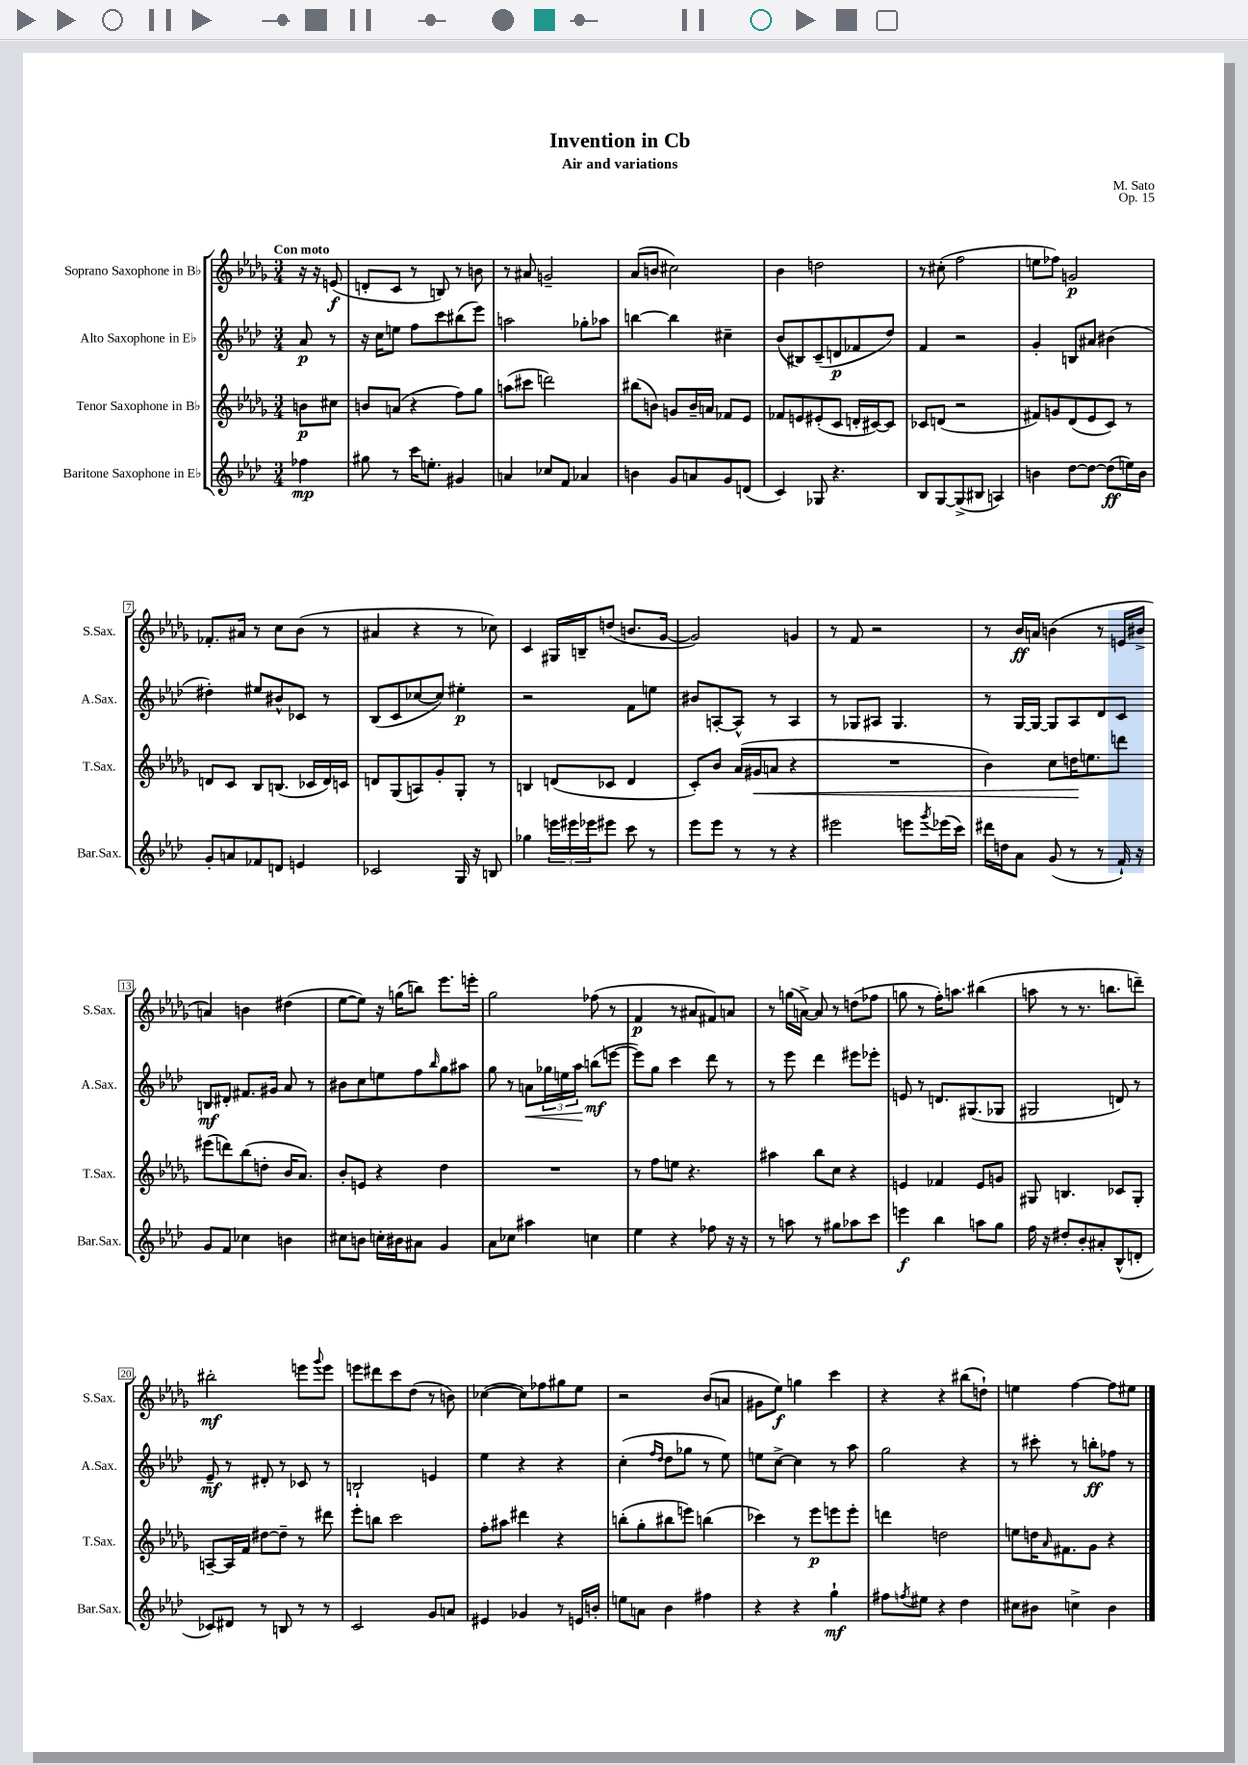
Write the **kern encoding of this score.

**kern	**dynam	**kern	**dynam	**kern	**dynam	**kern	**dynam
*part4	*part4	*part3	*part3	*part2	*part2	*part1	*part1
*staff4	*staff4	*staff3	*staff3	*staff2	*staff2	*staff1	*staff1
*I"Baritone Saxophone in E♭	*	*I"Tenor Saxophone in B♭	*	*I"Alto Saxophone in E♭	*	*I"Soprano Saxophone in B♭	*
*I'Bar.Sax.	*	*I'T.Sax.	*	*I'A.Sax.	*	*I'S.Sax.	*
*clefG2	*	*clefG2	*	*clefG2	*	*clefG2	*
*k[b-e-a-d-]	*	*k[b-e-a-d-g-]	*	*k[b-e-a-d-]	*	*k[b-e-a-d-g-]	*
*M3/4	*	*M3/4	*	*M3/4	*	*M3/4	*
=	=	=	=	=	=	=	=
!	!	!	!	!	!	!LO:TX:a:B:t=Con moto	!
4ff-X\	mp	8bn\L	p	8a-/	p	16r	.
.	.	.	.	.	.	16r	.
.	.	8cc#X\J	.	8r	.	(8en/	f
=1	=1	=1	=1	=1	=1	=1	=1
8gg#X\	.	8bn/L	.	16r	.	8dn'/L	.
.	.	.	.	16cc\KL	.	.	.
8r	.	(8an/J	.	8een\J	.	8c/J	.
16ccc\KL	.	4r	.	8ff\L	.	8r	.
8.een'\J	.	.	.	.	.	.	.
.	.	.	.	8ccc\	.	8Bn/)	.
4g#X/	.	8ff\L)	.	(8bb#X\	.	8r	.
.	.	8gg-\J	.	8eee-\J)	.	8bn\	.
=2	=2	=2	=2	=2	=2	=2	=2
4an/	.	(8aan\L	.	2aan\	.	8r	.
.	.	8ccc#X\J	.	.	.	8a#X/	.
8cc-X/L	.	2dddn\)	.	.	.	2gn~/	.
8f/J	.	.	.	.	.	.	.
4a-X/	.	.	.	8gg-X'\L	.	.	.
.	.	.	.	8aa-X\J	.	.	.
=3	=3	=3	=3	=3	=3	=3	=3
4bn\	.	(8bb#X\L	.	[4bbn\	.	(8a-/L	.
.	.	8bn\J)	.	.	.	8bn/J	.
8g/L	.	8gn/L	.	4bb\]	.	2cc#X\)	.
8an/	.	16b~/L	.	.	.	.	.
.	.	16an/JJ	.	.	.	.	.
8g/	.	8f-X/L	.	4cc#X~\	.	.	.
(8dn/J	.	8e-/J	.	.	.	.	.
=4	=4	=4	=4	=4	=4	=4	=4
4c/)	.	8f-X/L	.	(8b-/L	.	4b-\	.
.	.	8en/	.	8B#X/)	.	.	.
8G-X/	.	(8e#X'/	.	(8c~/	.	2ddn\	.
4.r	.	8c/J	.	8dn/	p	.	.
.	.	16dn'/LL	.	8f-X/	.	.	.
.	.	[16c#X/J)	.	.	.	.	.
.	.	8c#/J]	.	8dd-/J)	.	.	.
=5	=5	=5	=5	=5	=5	=5	=5
8B-/L	.	8c-X/L	.	4f/	.	8r	.
[8G/	.	(8dn/J	.	.	.	(8cc#X'\	.
(8G^/]	.	2r	.	2r	.	2ff\	.
8B#X/J	.	.	.	.	.	.	.
4An/)	.	.	.	.	.	.	.
=6	=6	=6	=6	=6	=6	=6	=6
4bn\	.	8f#X/L)	.	4g'/	.	8een\L	.
.	.	8gn/	.	.	.	8ff-X\J)	.
[8dd-\L	.	(8d-/	.	8Bn/L	.	2gn/	p
8dd-\J_	.	8e-/	.	8a#X/J	.	.	.
(8dd-\L]	ff	8c/J)	.	(4b#X\	.	.	.
16een\L)	.	8r	.	.	.	.	.
16b\JJ	.	.	.	.	.	.	.
!!LO:LB:g=z
=7	=7	=7	=7	=7	=7	=7	=7
8g'/L	.	8dn/L	.	4dd#X'\)	.	8.f-X'/L	.
8an/	.	8c/J	.	.	.	.	.
.	.	.	.	.	.	16a#X/Jk	.
8f-X/	.	8B-/L	.	8ee#X/L	.	8r	.
8dn/J	.	(8.Bn/J	.	8b#X^^/	.	8cc\L	.
4en/	.	.	.	8c-X/J	.	(8b-\J	.
.	.	16c-X/LL	.	.	.	.	.
.	.	16d/)	.	8r	.	8r	.
.	.	16cn/JJ	.	.	.	.	.
=8	=8	=8	=8	=8	=8	=8	=8
2c-X/	.	8dn/L	.	(8B-/L	.	4a#X/	.
.	.	(8G-/	.	8c/	.	.	.
.	.	8An/)	.	[8cc-X/	.	4r	.
.	.	8g-'/	.	8cc-/J])	.	.	.
16G/	.	8G-'/J	.	4ee#X'\	p	8r	.
16r	.	.	.	.	.	.	.
8Bn/	.	8r	.	.	.	8cc-X\)	.
=9	=9	=9	=9	=9	=9	=9	=9
4gg-X\	.	4Bn/	.	2r	.	4c/	.
24eeen\LL	.	(8dn/L	.	.	.	16G#X/LL	.
24eee#X\	.	.	.	.	.	.	.
.	.	.	.	.	.	16Bn~/J	.
24eee-X\J	.	.	.	.	.	.	.
8eee#X\J	.	8c-X/J	.	.	.	(8ddn/J	.
8ccc\	.	4d/	.	8f\L	.	8.bn/L	.
8r	.	.	.	8een\J	.	.	.
.	.	.	.	.	.	[16g-/Jk	.
=10	=10	=10	=10	=10	=10	=10	=10
8eee-\L	.	8c'/L)	.	8b#X/L	.	2g-/])	.
8eee-\J	.	8b-/J	.	[8An'/	.	.	.
8r	.	(16a-/LL	.	8A^^/J]	.	.	.
!	!	!	!LO:HP:b	!	!	!	!
.	.	16g#X/J	<	.	.	.	.
8r	.	8an/J	.	8r	.	.	.
4r	.	4r	.	4A/	.	4gn/	.
=11	=11	=11	=11	=11	=11	=11	=11
2eee#X\	.	2.r	.	8r	.	8r	.
.	.	.	.	8G-X/L	.	8f/	.
.	.	.	.	8A#X/J	.	2r	.
.	.	.	.	4.G-/	.	.	.
8eeen\L	.	.	.	.	.	.	.
8qggg/	.	.	.	.	.	.	.
(16eee-X\L	.	.	.	.	.	.	.
16ccc\JJ)	.	.	.	.	.	.	.
=12	=12	=12	=12	=12	=12	=12	=12
16ddd#X\LL	.	4b-\)	.	8r	.	8r	.
16ddn\J	.	.	.	.	.	.	.
8a-\J	.	.	.	[16G/LL	.	16b-/LL	ff
.	.	.	.	16G/JJ_	.	16an/JJ	.
(8g/	.	8cc\L	.	8G/L]	.	(4bn\	.
8r	.	16ddn\K	.	8A-/	.	.	.
.	.	8.een\	[	.	.	.	.
8r	.	.	.	8d-/	.	8r	.
16f`/)	.	8dddn\J	.	8c/J	.	16en/LL	.
16r	.	.	.	.	.	16b#X^/JJ	.
!!LO:LB:g=z
=13	=13	=13	=13	=13	=13	=13	=13
8g/L	.	(8eee#X\L	.	8Bn/L	mf	4an/)	.
8f/J	.	8dddn\)	.	8d#X'/J	.	.	.
4cc-X\	.	(8bb-\	.	8.f#X/L	.	4bn\	.
.	.	8ddn'\J	.	.	.	.	.
.	.	.	.	16g#X/Jk	.	.	.
4bn\	.	16b-/KL	.	8a-/	.	(4dd#X\	.
.	.	8.a-/J)	.	.	.	.	.
.	.	.	.	8r	.	.	.
=14	=14	=14	=14	=14	=14	=14	=14
8cc#X\L	.	8b-'/L	.	8b#X\L	.	[8ee-\L	.
8bn\J	.	8en/J	.	8cc\	.	8ee-\J])	.
16ccn'\LL	.	4r	.	8een\	.	16r	.
16b#X\J	.	.	.	.	.	(16ggn\KL	.
8a#X\J	.	.	.	8ff\	.	8bbn\J)	.
.	.	.	.	16qqbb-/	.	.	.
4g/	.	4dd-\	.	8gg\	.	8.eee-\L	.
.	.	.	.	8aa#X\J	.	.	.
.	.	.	.	.	.	16eeen'\Jk	.
=15	=15	=15	=15	=15	=15	=15	=15
8a-\L	.	2.r	.	8gg\	.	2gg-\	.
8cc-X\J	.	.	.	8r	.	.	.
!	!	!	!	!	!LO:HP:b	!	!
4aa#X\	.	.	.	8an\L	<	.	.
.	.	.	.	24gg-X\L	.	.	.
.	.	.	.	24een\	.	.	.
.	.	.	.	24aa-\JJ	.	.	.
4ccn\	.	.	.	(8bbn\L	[ mf	(8ff-X\	.
.	.	.	.	[8eeen\J	.	8r	.
=16	=16	=16	=16	=16	=16	=16	=16
4ee-\	.	8r	.	8eee\L])	.	4f/	p
.	.	8ff\L	.	8gg\J	.	.	.
4r	.	8een\J	.	4ccc\	.	8r	.
.	.	4.r	.	.	.	8a#X/L	.
8ff-X\	.	.	.	8ddd-\	.	8f#X/)	.
16r	.	.	.	8r	.	8an/J	.
16r	.	.	.	.	.	.	.
=17	=17	=17	=17	=17	=17	=17	=17
8r	.	4aa#X\	.	8r	.	8r	.
8aan\	.	.	.	8eee-\	.	(16ggn\LL	.
.	.	.	.	.	.	[16an^\JJ)	.
8r	.	8bb-\L	.	4ddd-\	.	8a/]	.
8gg#X\L	.	8cc\J	.	.	.	8r	.
8aa-X\	.	4r	.	8eee#X\L	.	(8ddn\L	.
8ccc\J	.	.	.	8eee-X'\J	.	8ff-X\J	.
=18	=18	=18	=18	=18	=18	=18	=18
4eeen\	f	4en/	.	8en/	.	8ggn\	.
.	.	.	.	8r	.	8r	.
4bb-\	.	4f-X/	.	8.dn/L	.	16ff'\KL)	.
.	.	.	.	.	.	8.aan\J	.
.	.	.	.	(8.G#X/	.	.	.
8aan\L	.	8e/L	.	.	.	(4bb#X\	.
8gg\J	.	8gn/J	.	8G-X/J	.	.	.
=19	=19	=19	=19	=19	=19	=19	=19
16ff\	.	8G#X/	.	2G#X/	.	8aan\	.
16r	.	.	.	.	.	.	.
8dd#X'/L	.	4.Bn/	.	.	.	8r	.
8b-'/	.	.	.	.	.	8.r	.
8a#X'/	.	.	.	.	.	.	.
.	.	.	.	.	.	8.bbn\L	.
(8B-^^/	.	8c-X/L	.	8dn/)	.	.	.
8dn'/J	.	8G#'/J	.	8r	.	8dddn~\J)	.
!!LO:LB:g=z
=20	=20	=20	=20	=20	=20	=20	=20
8c-X/L)	.	[8An~/L	.	8e-~/	mf	2bb#X'\	mf
8d#X/J	.	16A/L]	.	8r	.	.	.
.	.	16f/JJ	.	.	.	.	.
8r	.	[8dd#X\L	.	8d#X'/	.	.	.
8Bn/	.	8dd#~\J]	.	8r	.	.	.
8r	.	8r	.	8c-X/	.	8eeen\L	.
.	.	.	.	.	.	8qqggg-/	.
8r	.	8ddd#X\	.	8r	.	8eee\J	.
=21	=21	=21	=21	=21	=21	=21	=21
2c/	.	8eee-'\L	.	2Bn`/	.	8eeen\L	.
.	.	8bbn\J	.	.	.	8ddd#X\	.
.	.	2ccc\	.	.	.	8ccc\	.
.	.	.	.	.	.	(8dd-\J	.
8g/L	.	.	.	4en/	.	8r	.
8an/J	.	.	.	.	.	8bn\)	.
=22	=22	=22	=22	=22	=22	=22	=22
4e#X/	.	8ff'\L	.	4ee-\	.	([4cc-X\	.
.	.	8aa#X\J	.	.	.	.	.
4g-X/	.	4ddd#X\	.	4r	.	8cc-\L])	.
.	.	.	.	.	.	8ff-X\	.
8r	.	4r	.	4r	.	8gg#X\	.
16en/LL	.	.	.	.	.	8ee-\J	.
16bn'/JJ	.	.	.	.	.	.	.
=23	=23	=23	=23	=23	=23	=23	=23
8een\L	.	(8bbn'\L	.	(4cc'\	.	2r	.
8an\J	.	8gg-'\	.	.	.	.	.
.	.	.	.	16qqff/LL	.	.	.
.	.	.	.	16qqdd-/JJ	.	.	.
4b-\	.	8bb#X\	.	8dd-\L	.	.	.
.	.	8eeen\J)	.	8gg-X\J	.	.	.
4ff#X\	.	(4bbn\	.	8r	.	(8b-/L	.
.	.	.	.	8ee-\)	.	8an/J	.
=24	=24	=24	=24	=24	=24	=24	=24
4r	.	4ccc-X\)	.	8een\L	.	8g#X\L	.
.	.	.	.	[8cc^\J	.	8ee-\J)	f
4r	.	8r	.	4cc\]	.	4ggn\	.
.	.	8eee-\L	p	.	.	.	.
4gg`\	mf	8eeen\	.	8r	.	4ccc\	.
.	.	8eee'\J	.	8aa-\	.	.	.
=25	=25	=25	=25	=25	=25	=25	=25
8ff#X\L	.	4dddn\	.	2gg\	.	4r	.
8qffn/	.	.	.	.	.	.	.
8ee#X\J	.	.	.	.	.	.	.
4r	.	2ddn\	.	.	.	4r	.
4dd-\	.	.	.	4r	.	(8bb#X\L	.
.	.	.	.	.	.	8ddn`\J)	.
=26	=26	=26	=26	=26	=26	=26	=26
8cc#X\L	.	8een\L	.	8r	.	4een\	.
8b#X\J	.	16ddn\K	.	8ccc#X'\	.	.	.
.	.	16qqa-/	.	.	.	.	.
.	.	8.f#X\	.	.	.	.	.
4ccn^\	.	.	.	8r	.	[4ff\	.
.	.	8g-\J	.	8bbn'\L	ff	.	.
4b#\	.	4r	.	8ff-X\J	.	8ff\L]	.
.	.	.	.	8r	.	8ee#X\J	.
==	==	==	==	==	==	==	==
*-	*-	*-	*-	*-	*-	*-	*-
